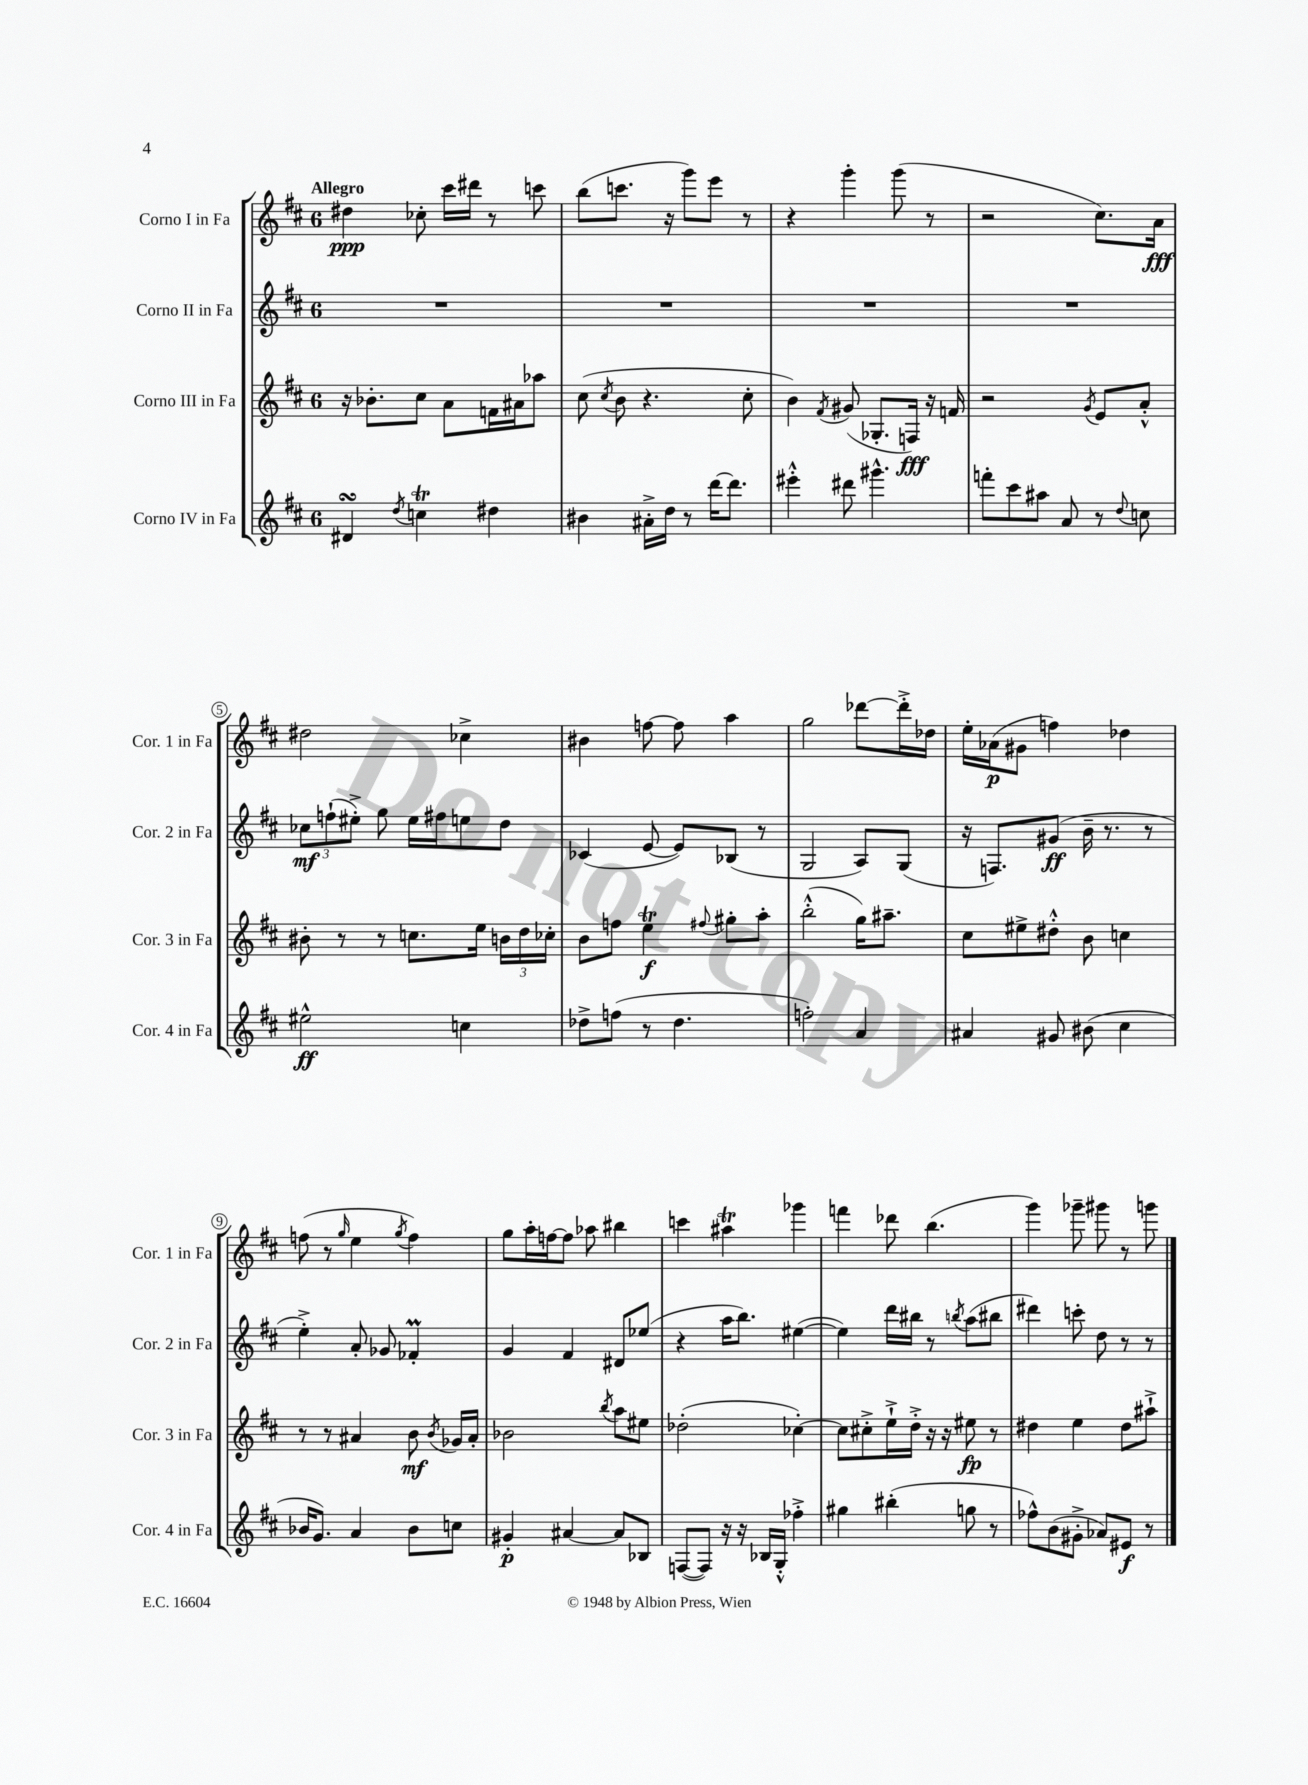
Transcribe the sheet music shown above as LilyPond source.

<<
\new StaffGroup <<
\new Staff = "s0" \with { instrumentName = "Corno I in Fa" shortInstrumentName = "Cor. 1 in Fa" } {
    \clef treble \key d \major \once \override Staff.TimeSignature.style = #'single-digit \time 6/8 \tempo "Allegro"
    \autoBeamOff dis''4\ppp ces''8-. cis'''16[ dis'''16] r8 c'''8 |
    b''8[( c'''8.] r16 g'''8[) e'''8] r8 |
    r4 g'''4-. g'''8( r8 |
    r2 cis''8.[) a'16]\fff |
    dis''2 ces''4-> |
    bis'4 f''8~ f''8 a''4 |
    g''2 des'''8[~ des'''16-.-> des''16] |
    e''16[-. aes'16\p( gis'8] f''4) des''4 |
    f''8( r8 \grace { g''16 } e''4 \acciaccatura { g''8 } f''4) |
    g''8[ a''16-. f''16~ f''8] aes''8 bis''4 |
    c'''4 ais''4\trill ges'''4 |
    f'''4 des'''8 b''4.( |
    g'''4) ges'''8-- gis'''8 r8 g'''8 \bar "|." |
}
\new Staff = "s1" \with { instrumentName = "Corno II in Fa" shortInstrumentName = "Cor. 2 in Fa" } {
    \clef treble \key d \major \once \override Staff.TimeSignature.style = #'single-digit \time 6/8
    \autoBeamOff R2. |
    R2. |
    R2. |
    R2. |
    \tuplet 3/2 { ces''8[\mf f''8-!( eis''8]-.->) } g''8 eis''16[ fis''16 e''8 d''8] |
    ces'4( e'8~ e'8[) bes8]( r8 |
    g2 a8[) g8]( |
    r16 f8.[) gis'8]\ff( b'16-- r8. r8 |
    e''4-.->) a'8-. ges'8 fes'4-.\prall |
    g'4 fis'4 dis'8[ ees''8]( |
    r4 a''16[ b''8.]) eis''4~( |
    eis''4) d'''16[ bis''16] r8 \acciaccatura { b''8 } a''8[( bis''8] |
    dis'''4) c'''8-. d''8 r8 r8 \bar "|." |
}
\new Staff = "s2" \with { instrumentName = "Corno III in Fa" shortInstrumentName = "Cor. 3 in Fa" } {
    \clef treble \key d \major \once \override Staff.TimeSignature.style = #'single-digit \time 6/8
    \autoBeamOff r16 bes'8.[-. cis''8] a'8[ f'16 ais'16 aes''8] |
    cis''8( \acciaccatura { cis''8 } b'8 r4. cis''8-. |
    b'4) \acciaccatura { fis'8 } gis'8( ges8.[-. f16]\fff) r16 f'16 |
    r2 \acciaccatura { g'8 } e'8[ a'8]-.-^ |
    bis'8-. r8 r8 c''8.[ e''16] \tuplet 3/2 { b'16[ d''16 ces''16]-. } |
    b'8[ f''8] e''4\trill\f \appoggiatura { fis''8 } gis''8[-. a''8]-. |
    b''2-.-^( g''16[) ais''8.]-- |
    cis''8[ eis''8-> dis''8]-.-^ b'8 c''4 |
    r8 r8 ais'4 b'8\mf \acciaccatura { b'8 } ges'16[ ais'16]-. |
    bes'2 \acciaccatura { b''8 } a''8[ eis''8] |
    des''2-.( ces''4~-.) |
    ces''8[ cis''8-.-> e''16-!-> d''16]-.-> r16 r16 eis''8\fp r8 |
    dis''4 e''4 dis''8[ ais''8]-!-> \bar "|." |
}
\new Staff = "s3" \with { instrumentName = "Corno IV in Fa" shortInstrumentName = "Cor. 4 in Fa" } {
    \clef treble \key d \major \once \override Staff.TimeSignature.style = #'single-digit \time 6/8
    \autoBeamOff dis'4\turn \acciaccatura { d''8 } c''4\trill dis''4 |
    bis'4 ais'16[-.-> d''16] r8 d'''16[~ d'''8.] |
    eis'''4-.-^ dis'''8 gis'''4.-^ |
    f'''8[-. cis'''8 ais''8] a'8 r8 \appoggiatura { d''8 } c''8 |
    eis''2-^\ff c''4 |
    des''8[-> f''8]( r8 des''4. |
    f''2-.) a'4 |
    ais'4 gis'8 bis'8( cis''4 |
    bes'16[ g'8.]) a'4 bes'8[ c''8] |
    gis'4-.\p ais'4~ ais'8[ bes8] |
    f8[~( f8]) r16 r16 bes16[ g16]-.-^ fes''4-.-> |
    gis''4 bis''4-.( g''8 r8 |
    fes''8[-^) b'8( gis'8]-.-> aes'8[) eis'8]\f r8 \bar "|." |
}
>>
>>
\layout { \context { \Score \override BarNumber.stencil = #(make-stencil-circler 0.1 0.3 ly:text-interface::print) } }
